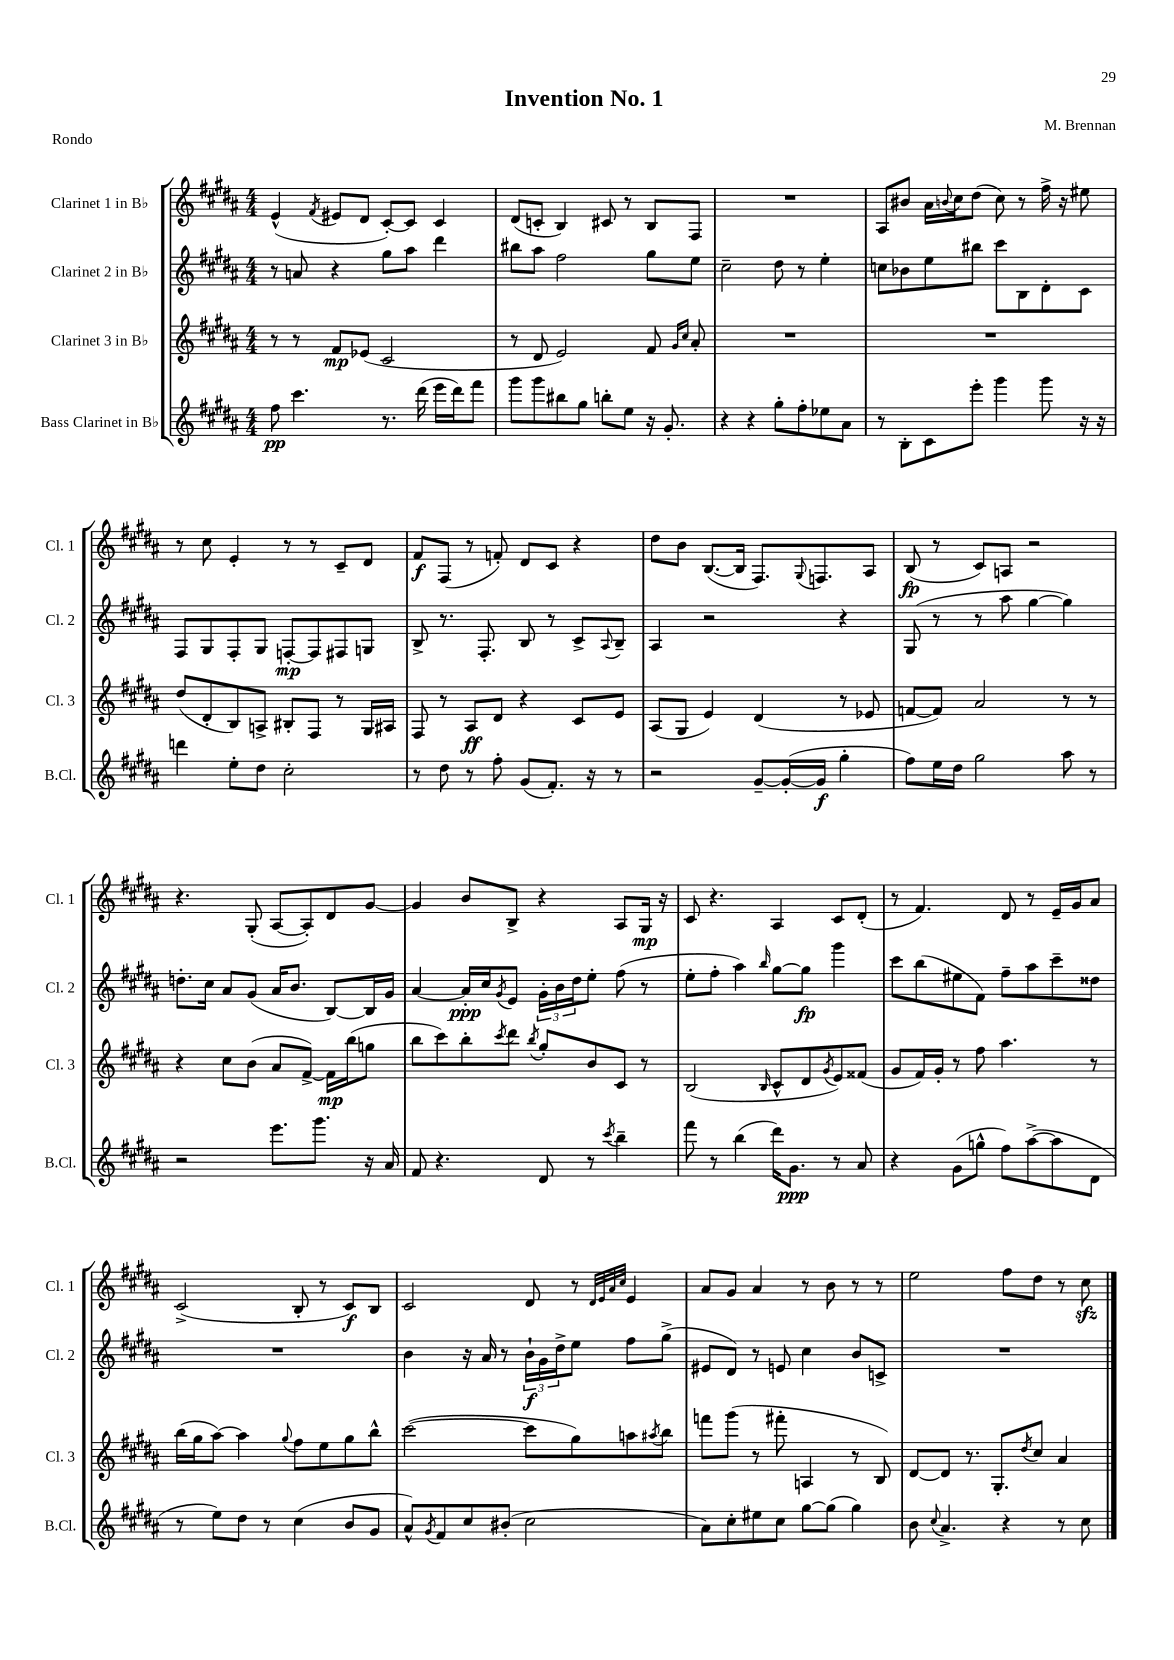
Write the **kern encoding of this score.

**kern	**kern	**kern	**kern
*staff4	*staff3	*staff2	*staff1
*clefG2	*clefG2	*clefG2	*clefG2
*k[f#c#g#d#a#]	*k[f#c#g#d#a#]	*k[f#c#g#d#a#]	*k[f#c#g#d#a#]
*M4/4	*M4/4	*M4/4	*M4/4
8ff#	8r	8r	(4e^^
4.ccc#	8r	8a	.
.	.	.	8qf#
.	8f#	4r	8e#
.	(8e-	.	8d#
8.r	2c#	8gg#	[8c#')
.	.	8aa#	8c#]
(16ddd#	.	.	.
16eee	.	4ddd#	4c#
16ddd#)	.	.	.
8fff#	.	.	.
=	=	=	=
8ggg#	8r	8bb#	(8d#
8ggg#	8d#	8aa#	8c'
8bb#	2e)	2ff#	4B)
8gg#	.	.	.
8bb'	.	.	8c#
8ee	.	.	8r
16r	8f#	8gg#	8B
8.g#'	.	.	.
.	16qqg#	.	.
.	16qqcc#	.	.
.	8a#'	8ee	8F#
=	=	=	=
4r	1r	2cc#~	1r
4r	.	.	.
8gg#'	.	8dd#	.
8ff#'	.	8r	.
8ee-	.	4ee'	.
8a#	.	.	.
=	=	=	=
8r	1r	8cc	8A#
8B'	.	8b-	8b#
8c#	.	8ee	16a#
.	.	.	8qqb
.	.	.	16cc#
8eee'	.	8bb#	(8dd#
4ggg#	.	8ccc#	8cc#)
.	.	8B	8r
8ggg#	.	8d#'	16ff#^
.	.	.	16r
16r	.	8c#	8ee#
16r	.	.	.
=	=	=	=
4ddd	(8dd#	8F#	8r
.	8d#'	8G#	8cc#
8ee'	8B)	8F#'	4e'
8dd#	8A^	8G#	.
2cc#'	8B#'	[8F'	8r
.	8F#	8F]	8r
.	8r	8F#	8c#~
.	16G#	8G	8d#
.	16A#	.	.
=	=	=	=
8r	8F#	8B^	8f#
8dd#	8r	8.r	(8F#
8r	8A#	.	8r
.	.	8.F#'	.
8ff#'	8d#	.	8f')
(8g#	4r	8B	8d#
8.f#')	.	8r	8c#
.	8c#	8c#^	4r
16r	.	.	.
.	.	8qqA#	.
8r	8e	8B~	.
=	=	=	=
2r	(8A#	4A#	8dd#
.	8G#	.	8b
.	4e)	2r	([8.B
.	.	.	16B]
[8g#~	(4d#	.	8.F#)
(16g#'_	.	.	.
.	.	.	8qqG#
16g#]	.	.	8.F
4gg#'	8r	4r	.
.	8e-	.	8A#
=	=	=	=
8ff#)	[8f	(8G#	(8B
16ee	8f])	8r	8r
16dd#	.	.	.
2gg#	2a#	8r	8c#)
.	.	8aa#	8A
.	.	[4gg#	2r
8aa#	8r	4gg#])	.
8r	8r	.	.
=	=	=	=
2r	4r	8.dd'	4.r
.	.	16cc#	.
.	8cc#	8a#	.
.	(8b	(8g#	(8G#'
8.eee	8a#	16a#	[8A#
.	.	8.b	.
.	[8f#^)	.	8A#'])
8.ggg#	.	.	.
.	16f#]	[8B)	8d#
.	(16bb	.	.
16r	8gg	16B]	[8g#
16a#	.	16g#	.
=	=	=	=
8f#	8bb	[4a#	4g#]
4.r	8ccc#)	.	.
.	8bb'	16a#']	8b
.	.	16cc#	.
.	8qccc#	8qg#	.
.	8ddd#	8e	8B^
.	8qbb	.	.
8d#	8gg#'	24g#'	4r
.	.	24b	.
.	.	24dd#	.
8r	8b	8ee'	.
8qccc#	.	.	.
4bb~	8c#	(8ff#	8A#
.	8r	8r	16G#
.	.	.	16r
=	=	=	=
8fff#	(2B	8ee'	8c#
8r	.	8ff#'	4.r
(4bb	.	4aa#)	.
.	16qqB	16qqbb	.
16ddd#)	8c#^^	[8gg#	4A#
8.g#	.	.	.
.	8d#	8gg#]	.
.	8qg#	.	.
8r	8e)	4ggg#	8c#
8a#	(8f##	.	(8d#'
=	=	=	=
4r	8g#	8ccc#	8r
.	16f#)	(8bb	4.f#)
.	16g#'	.	.
(8g#	8r	8ee#	.
8gg^^	8ff#	8f#)	.
8ff#)	4.aa#	8ff#~	8d#
([8aa#^	.	8aa#	8r
8aa#]	.	8ccc#~	16e~
.	.	.	16g#
8d#	8r	8dd##	8a#
=	=	=	=
8r	(16bb	1r	(2c#^
.	16gg#	.	.
8ee)	[8aa#)	.	.
8dd#	4aa#]	.	.
8r	.	.	.
.	8qqgg#	.	.
(4cc#	8ff#	.	8B'
.	8ee	.	8r
8b	8gg#	.	8c#)
8g#	8bb^^	.	8B
=	=	=	=
8a#^^)	([2ccc#	4b	2c#
8qg#	.	.	.
8f#	.	.	.
8cc#	.	16r	.
.	.	16a#	.
(8b#'	.	8r	.
2cc#	8ccc#]	24b`	8d#
.	.	24g#	.
.	.	24dd#^	.
.	8gg#)	8ee	8r
.	.	.	32qqd#
.	.	.	32qqe
.	.	.	32qqa#
.	.	.	32qqcc#
.	8aa	8ff#	4e
.	8qaa#	.	.
.	8bb	(8gg#^	.
=	=	=	=
8a#)	8fff	8e#	8a#
8cc#'	(8ggg#	8d#)	8g#
8ee#	8r	8r	4a#
8cc#	8fff#'	8e	.
[8gg#	4A	4cc#	8r
(8gg#]	.	.	8b
4gg#)	8r	8b	8r
.	8B)	8c^	8r
=	=	=	=
8b	[8d#	1r	2ee
8qqcc#	.	.	.
4.a#^	8d#]	.	.
.	8.r	.	.
.	8.G#'	.	.
4r	.	.	8ff#
.	8qdd#	.	.
.	8cc#	.	8dd#
8r	4a#	.	8r
8cc#	.	.	8cc#
==	==	==	==
*-	*-	*-	*-
